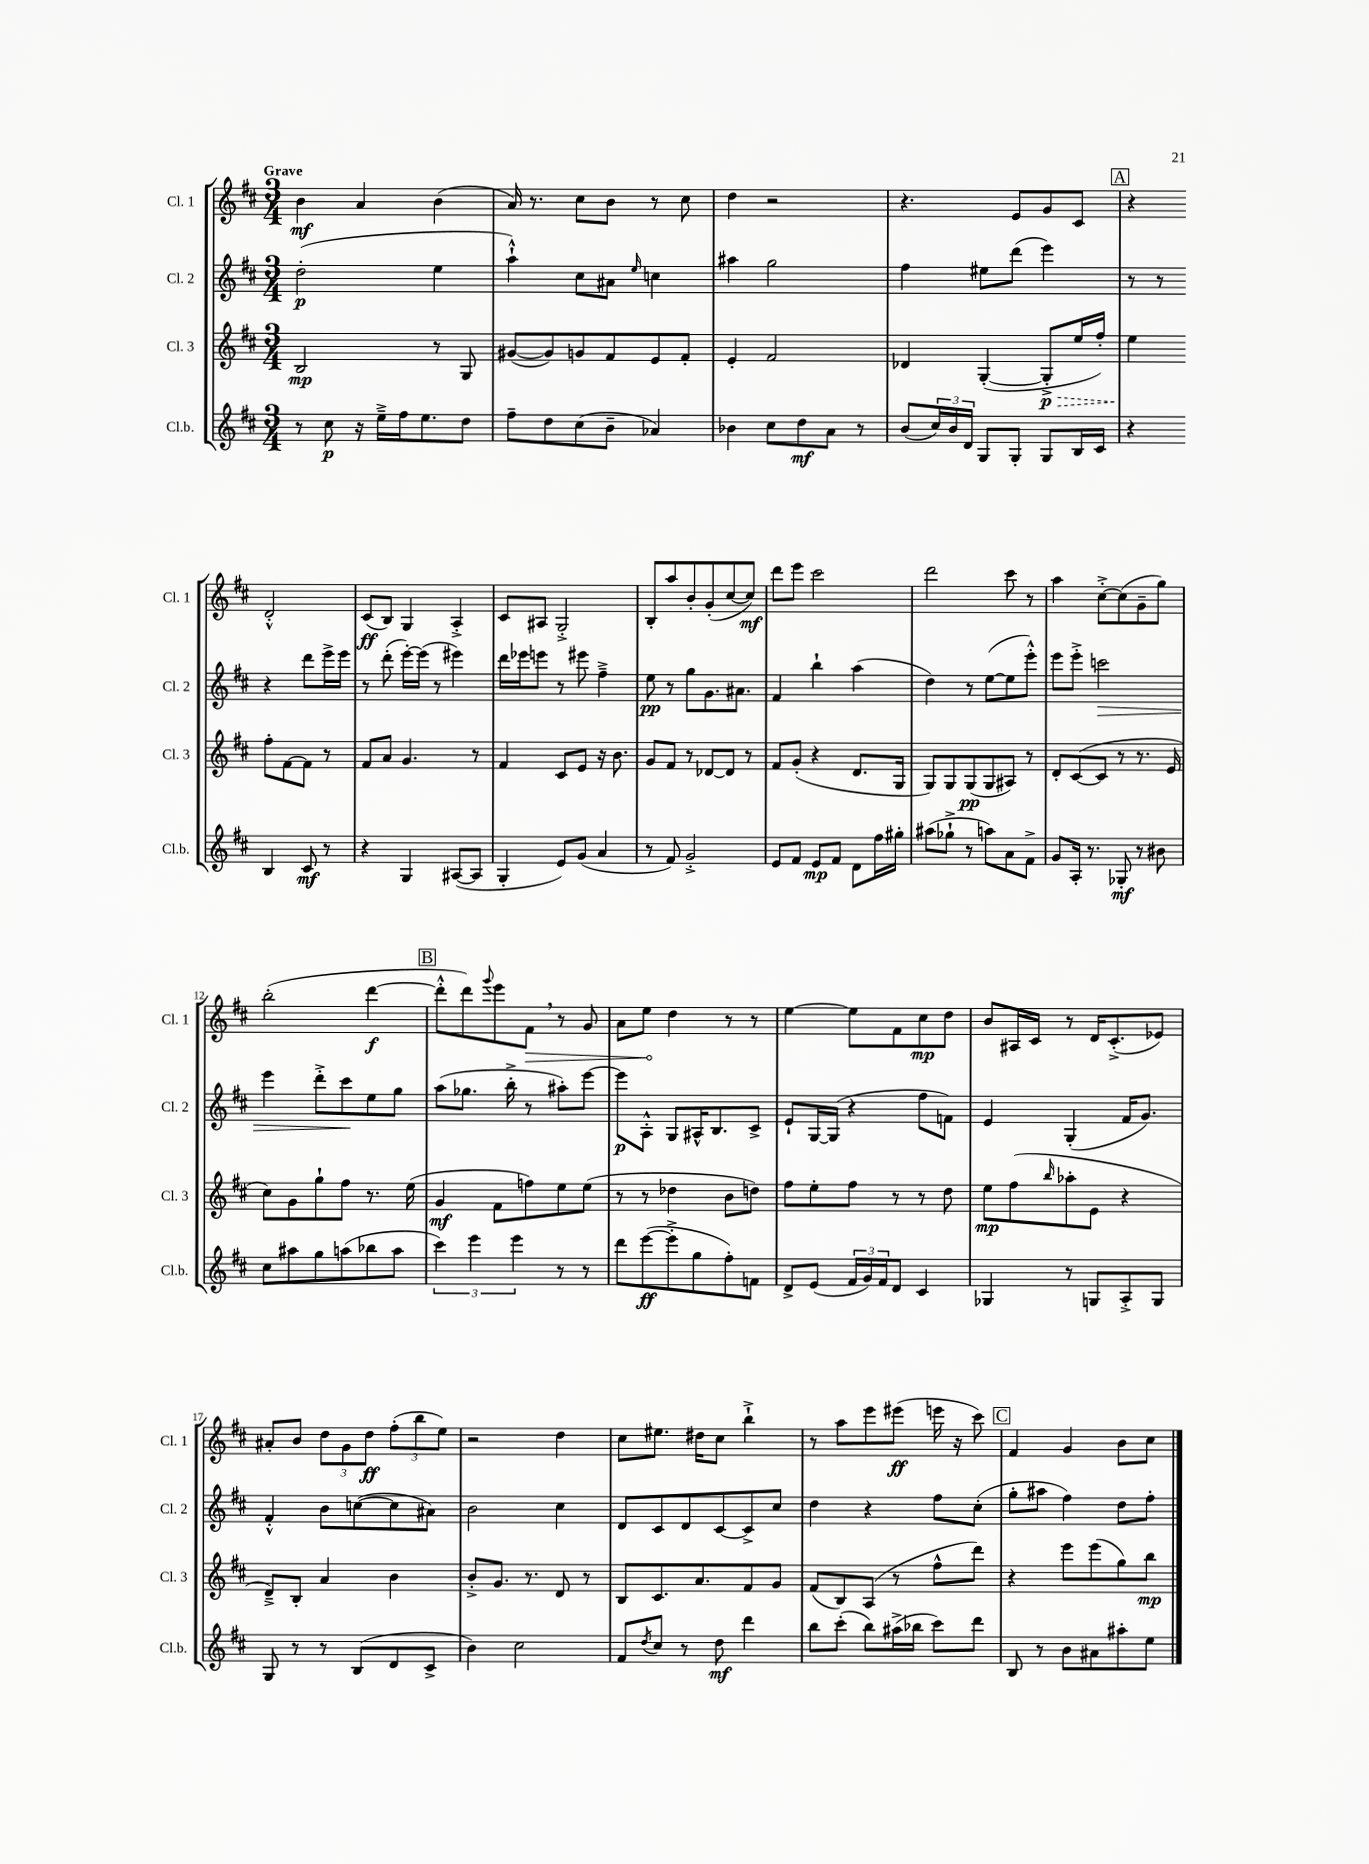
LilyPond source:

<<
\new StaffGroup <<
\new Staff = "s0" \with { instrumentName = "Cl. 1" shortInstrumentName = "Cl. 1" } {
    \clef treble \key d \major \numericTimeSignature \time 3/4 \tempo "Grave"
    b'4\mf a'4 b'4( |
    a'16) r8. cis''8 b'8 r8 cis''8 |
    d''4 r2 |
    r4. e'8 g'8 cis'8 |
    \mark \markup { \box "A" } r4 d'2-.-^ |
    cis'8\ff( b8) g4 a4-.-> |
    cis'8 ais8 g2-.-> |
    b8-. a''8 b'8-. g'8-.( cis''8~ cis''8\mf) |
    d'''8 e'''8 cis'''2 |
    d'''2 cis'''8 r8 |
    a''4 cis''8~-.-> cis''8( g'8-- g''8) |
    b''2-.( d'''4~\f |
    \mark \markup { \box "B" } d'''8-.-^ d'''8) \appoggiatura { g'''8 } e'''8 \once \override Hairpin.circled-tip = ##t fis'8\> \breathe r8 g'8 |
    a'8 e''8\! d''4 r8 r8 |
    e''4~ e''8 fis'8 cis''8\mp d''8 |
    b'8 ais16 cis'16 r8 d'16 cis'8.-.->( ees'8) |
    ais'8-. b'8 \tuplet 3/2 { d''8 g'8 d''8\ff } \tuplet 3/2 { fis''8-.( b''8 e''8) } |
    r2 d''4 |
    cis''8 eis''8. dis''16 cis''8 b''4-!-> |
    r8 a''8 e'''8 eis'''8\ff( e'''16 r16 cis'''8) |
    \mark \markup { \box "C" } fis'4 g'4 b'8 cis''8 \bar "|." |
}
\new Staff = "s1" \with { instrumentName = "Cl. 2" shortInstrumentName = "Cl. 2" } {
    \clef treble \key d \major \numericTimeSignature \time 3/4
    d''2-.\p( e''4 |
    a''4-!-^) cis''8 ais'8 \grace { e''16 } c''4 |
    ais''4 g''2 |
    fis''4 eis''8 d'''8( e'''4) |
    \mark \markup { \box "A" } r8 r8 r4 d'''8 e'''16-> e'''16 |
    r8 d'''8-.( e'''16~-.) e'''16( r8 eis'''4) |
    d'''16 ees'''16 e'''8 r8 eis'''8 fis''4---> |
    e''8\pp r8 g''8 g'8. ais'8. |
    fis'4 b''4-! a''4( |
    d''4) r8 e''8~( e''8 e'''8-.-^) |
    e'''8 e'''8-.-> c'''2\> |
    e'''4 d'''8-.-> cis'''8\! e''8 g''8 |
    \mark \markup { \box "B" } a''8( ges''8. b''16-.-> r8 ais''8-.) e'''8~ |
    e'''8\p a8-.-^ g8 ais16-^ b8. cis'8-> |
    e'8-! g16~ g16( r4 fis''8 f'8) |
    e'4 g4-.( fis'16 g'8.) |
    fis'4-.-^ b'8 c''8~( c''8 ais'8) |
    b'2 cis''4 |
    d'8 cis'8 d'8 cis'8~ cis'8-> cis''8 |
    d''4 r4 fis''8 cis''8-.( |
    \mark \markup { \box "C" } g''8-. ais''8 fis''4) d''8 fis''8-. \bar "|." |
}
\new Staff = "s2" \with { instrumentName = "Cl. 3" shortInstrumentName = "Cl. 3" } {
    \clef treble \key d \major \numericTimeSignature \time 3/4
    b2\mp r8 g8 |
    gis'8~( gis'8) g'8 fis'8 e'8 fis'8-. |
    e'4-. fis'2 |
    des'4 g4~-.( \once \override Hairpin.style = #'dashed-line g8-.->\p\> e''16 fis''16-.) |
    \mark \markup { \box "A" } e''4\! fis''8-. fis'8~ fis'8 r8 |
    fis'8 a'8 g'4. r8 |
    fis'4 cis'8 e'8 r16 b'8. |
    g'8 fis'8 r8 des'8~ des'8 r8 |
    fis'8 g'8-.( r4 d'8. g16 |
    g8) g8 g8\pp( g8 ais8) r8 |
    d'8-. cis'8~( cis'8 r8 r8. e'16 |
    cis''8) g'8 g''8-! fis''8 r8. e''16( |
    \mark \markup { \box "B" } g'4\mf fis'8 f''8) e''8 e''8( |
    r8 r8 des''4 b'8 d''8) |
    fis''8 e''8-. fis''8 r8 r8 d''8 |
    e''8\mp fis''8( \grace { b''16 } aes''8-. e'8 r4 |
    d'8--->) b8-. a'4 b'4 |
    b'8-.-> g'8. r8. d'8 r8 |
    b8 cis'8. a'8. fis'8 g'8 |
    fis'8( b8) a8( r8 fis''8-^ d'''8) |
    \mark \markup { \box "C" } r4 e'''8 e'''8( g''8) b''8\mp \bar "|." |
}
\new Staff = "s3" \with { instrumentName = "Cl.b." shortInstrumentName = "Cl.b." } {
    \clef treble \key d \major \numericTimeSignature \time 3/4
    r8 cis''8\p r16 e''16---> fis''16 e''8. d''8 |
    fis''8-- d''8 cis''8( b'8-- aes'4) |
    bes'4 cis''8 d''8\mf a'8 r8 |
    b'8( \tuplet 3/2 { cis''16) b'16 d'16 } g8 g8-. g8 b16 cis'16 |
    \mark \markup { \box "A" } r4 b4 cis'8\mf r8 |
    r4 g4 ais8~( ais8 |
    g4-. e'8) g'8( a'4 |
    r8 fis'8) g'2-.-> |
    e'8 fis'8 e'8\mp fis'8 d'8 fis''16 gis''16-. |
    ais''8( ges''8-!-> r8 a''8) a'8 fis'8-> |
    g'8 a16-. r8. ges8-.\mf r8 bis'8 |
    cis''8 ais''8 g''8 a''8( bes''8 a''8 |
    \mark \markup { \box "B" } \tuplet 3/2 { cis'''4) e'''4 e'''4 } r8 r8 |
    d'''8 e'''8~\ff( e'''8-.-> g''8 fis''8-.) f'8 |
    d'8-> e'8( \tuplet 3/2 { fis'16 g'16) fis'16 } d'8 cis'4 |
    ges4 r8 g8 a8-.-> g8 |
    g8 r8 r8 b8( d'8 cis'8-> |
    b'4) cis''2 |
    fis'8 \acciaccatura { d''8 } cis''8 r8 d''8\mf d'''4 |
    b''8 cis'''8-.( b''8) ais''16->( bes''16 cis'''8) d'''8 |
    \mark \markup { \box "C" } b8 r8 b'8 ais'8 ais''8-. e''8 \bar "|." |
}
>>
>>
